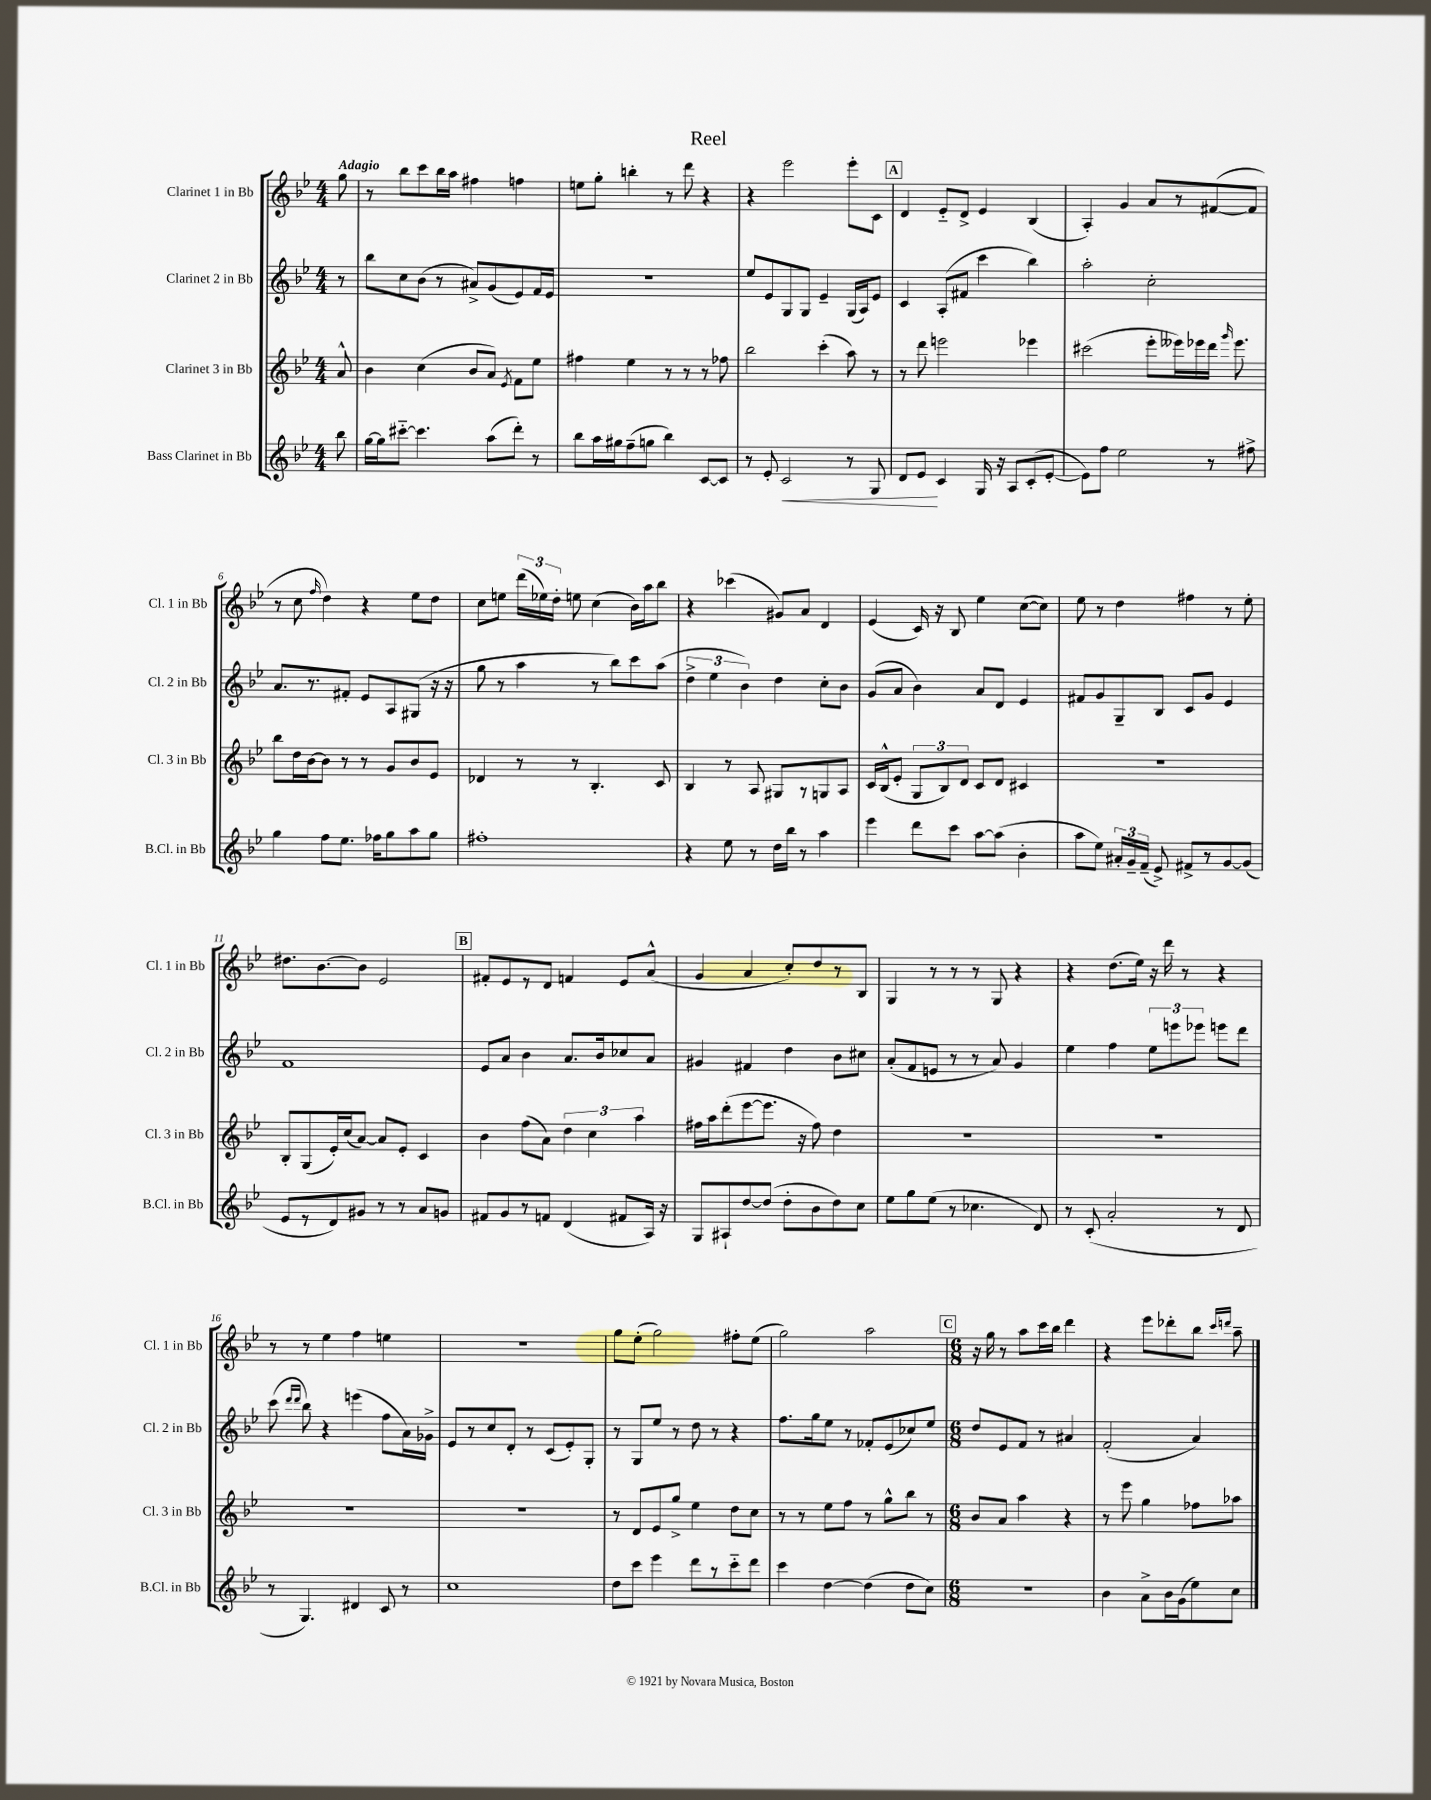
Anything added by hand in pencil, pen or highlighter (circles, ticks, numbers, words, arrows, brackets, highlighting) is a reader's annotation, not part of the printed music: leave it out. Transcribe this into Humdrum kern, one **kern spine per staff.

**kern	**kern	**kern	**kern
*staff4	*staff3	*staff2	*staff1
*clefG2	*clefG2	*clefG2	*clefG2
*k[b-e-]	*k[b-e-]	*k[b-e-]	*k[b-e-]
*M4/4	*M4/4	*M4/4	*M4/4
8bb-	8a^^	8r	8gg
=	=	=	=
[16gg	4b-	8bb-	8r
16gg]	.	.	.
[8ccc#'~	.	8cc	8bb-
4.ccc#]	(4cc	(8b-	8ccc
.	.	8r	16bb-
.	.	.	16aa
.	8b-	8a#^)	4ff#
(8aa	8a)	(8g	.
.	8qe-	.	.
8ddd')	8f	8e-)	4ff
8r	8ee-	16f	.
.	.	16e-	.
=	=	=	=
8bb-	4ff#	1r	8ee
16aa	.	.	8gg'
16gg#	.	.	.
(8ff~	4ee-	.	4bb'
8gg	.	.	.
4bb-)	8r	.	8r
.	8r	.	8ddd
[8c	8r	.	4r
8c]	8ff-	.	.
=	=	=	=
8r	2bb-	8ee-	4r
8e-'	.	8e-	.
2c	.	8G	2eee-
.	.	8G	.
.	(4ccc'	4e-~	.
8r	8aa)	(16G	8eee-'
.	.	16A)	.
8G	8r	8e-	8c
=	=	=	=
8d	8r	4c	4d
8e-	8ddd	.	.
4c	2eee	(8A'	8e-'~
.	.	8f#	8d^
16G	.	4ccc	4e-
16r	.	.	.
8A	.	.	.
(8c'	4eee-	4bb-)	(4B-
[8e-'	.	.	.
=	=	=	=
8e-])	(2ccc#	2aa'	4A')
8ff	.	.	.
2ee-	.	.	4g
.	8eee-'	2cc'	8a
.	16eee--)	.	8r
.	16eee-	.	.
8r	16ddd	.	([8f#
.	16qqggg	.	.
.	8.eee-	.	.
8ff#^	.	.	8f#]
=	=	=	=
4gg	8bb-	8.a	8r
.	16dd	.	8cc
.	[16b-	8.r	.
.	.	.	16qqff
8ff	8b-]	.	4dd)
8.ee-	8r	8f#'	.
.	8r	8e-	4r
16ff-	.	.	.
8gg	8g	8A	.
8aa	8b-	(8G#	8ee-
8gg	8e-	16r	8dd
.	.	16r	.
=	=	=	=
1ff#'	4d-	8gg	8cc
.	.	8r	8ee
.	8r	4aa	(24ddd
.	.	.	24ee-)
.	.	.	24dd'
.	8r	.	8ee
.	4.B-'	8r	(4cc
.	.	8bb-)	.
.	.	8ccc	16b-)
.	.	.	16aa
.	8c	(8aa	8bb-
=	=	=	=
4r	4B-	6dd^	4r
.	.	6ee-	.
8ee-	8r	.	(4ccc-
.	.	6b-)	.
8r	8A	.	.
16dd	8G#	4dd	8g#)
16bb-	.	.	.
8r	8r	.	8a
4aa	8G	8cc'	4d
.	8A	8b-	.
=	=	=	=
4eee-	16c	(8g	(4e-
.	(16B-^^	.	.
.	8e-'	8a	.
8ddd	12G	4b-)	16c)
.	.	.	16r
.	12B-)	.	.
8ccc	.	.	8B-
.	12d	.	.
[8aa	8c	8a	4ee-
(8aa]	8d	8d	.
4b-'	4c#	4e-	([8cc
.	.	.	8cc])
=	=	=	=
8aa	1r	8f#	8ee-
8ee-)	.	8g	8r
24a#'	.	8G~	4dd
24g~	.	.	.
(24f~	.	.	.
8e-^)	.	8B-	.
8f#^	.	8c	4ff#
8r	.	8g	.
[8g	.	4e-	8r
(8g]	.	.	8ee-'
=	=	=	=
8e-	8B-'	1f	8.dd#
8r	(8G	.	.
.	.	.	[8.b-
8d)	16e-')	.	.
.	(16cc	.	.
8g#	[8a)	.	8b-]
8r	8a]	.	2e-
8r	8e-'	.	.
8a	4c	.	.
8g	.	.	.
=	=	=	=
8f#	4b-	8e-	8f#'
8g	.	8a	8e-
8r	(8ff	4b-	8r
8f	8a)	.	8d
(4d	6dd	8.a	4f
.	6cc	.	.
.	.	16b-	.
8f#	.	8cc-	8e-
.	6aa	.	.
16A)	.	8a	(8a^^
16r	.	.	.
=	=	=	=
8G	16ff#	4g#	4g
.	16aa	.	.
8A#`	(8ddd'	.	.
[8dd	[8eee-	4f#	4a
(8dd]	8.eee-]	.	.
8dd'	.	4dd	8cc')
.	16r	.	.
8b-	8ff#)	.	8dd
8dd)	4dd	8b-	8r
8cc	.	8cc#	8B-
=	=	=	=
8ee-	1r	(8a'	4G
8gg	.	8f	.
(8ee-	.	8e	8r
8r	.	8r	8r
4.cc-	.	8r	8r
.	.	8a)	8G
.	.	4g	4r
8d)	.	.	.
=	=	=	=
8r	1r	4ee-	4r
(8c'	.	.	.
2a'	.	4ff	(8.dd
.	.	.	16ee-)
.	.	12ee-	16r
.	.	.	16ddd
.	.	12eee	.
.	.	.	8r
.	.	12eee-	.
8r	.	8eee	4r
8d	.	8ddd	.
=	=	=	=
8r	1r	(8ccc	8r
.	.	16qqddd	.
.	.	16qqddd	.
4.G)	.	8bb-)	8r
.	.	4r	4ee-
4d#	.	(4eee	4ff
8c	.	8ff	4ee
8r	.	16a)	.
.	.	16g-^	.
=	=	=	=
1cc	1r	8e-	1r
.	.	8r	.
.	.	8cc	.
.	.	8d'	.
.	.	8r	.
.	.	(8c	.
.	.	8e-')	.
.	.	8G'	.
=	=	=	=
8dd	8r	8r	8gg
8ccc	8d	8G	(8ee-'
4eee-	8e-	8ee-	2gg)
.	8gg^	8r	.
8ddd	4ee-	8dd	.
8r	.	8r	.
8ccc'~	8dd	4r	8ff#'
8ddd	8cc	.	(8ee-
=	=	=	=
4ccc	8r	8.ff	2gg)
.	8r	.	.
.	.	16gg	.
[4dd	8ee-	8ee-	.
.	8ff	8r	.
(4dd]	8r	8f-'	2aa
.	8gg^^	(8e-	.
8dd	8bb-	8cc-)	.
8cc)	8r	8ee-	.
=	=	=	=
*M6/8	*M6/8	*M6/8	*M6/8
2.r	8b-	8dd	16r
.	.	.	16gg
.	8a	8e-	8r
.	4aa	8f	8aa
.	.	8r	16ccc
.	.	.	16bb-
.	4r	4a#	4ddd
=	=	=	=
4b-	8r	(2f'	4r
.	8eee-	.	.
8a^	4gg	.	8eee-
16b-	.	.	8ddd-'
(16g	.	.	.
8ee-)	8ff-	4a)	8bb-
.	.	.	16qqccc
.	.	.	16qqddd
8cc	8aa-	.	8aa~
==	==	==	==
*-	*-	*-	*-
